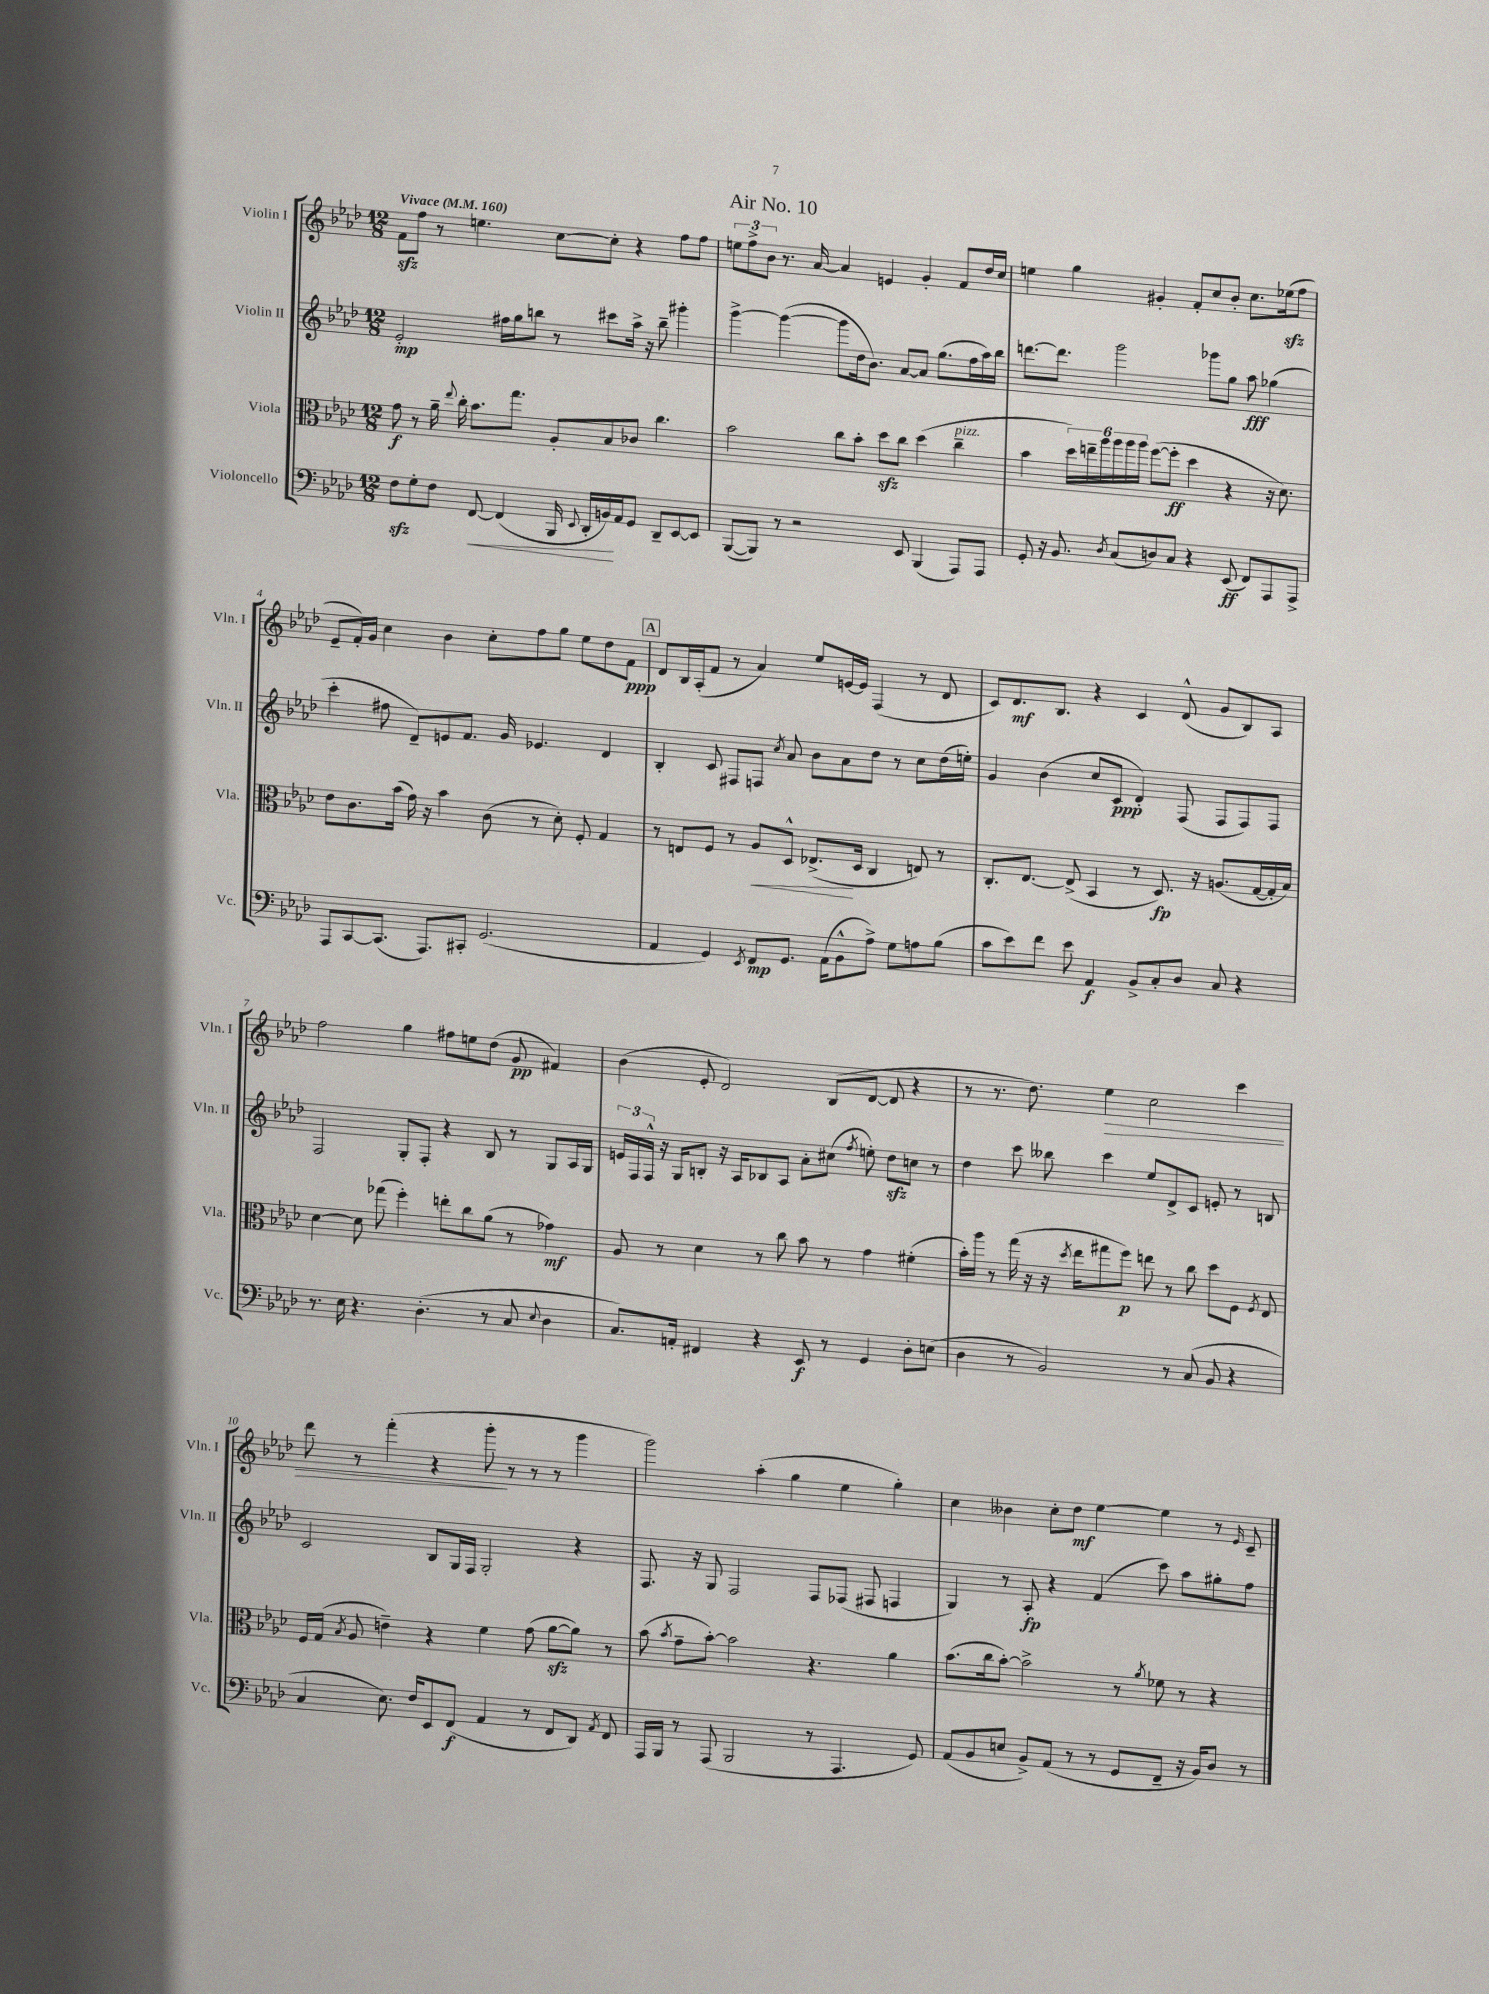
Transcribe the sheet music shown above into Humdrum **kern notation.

**kern	**kern	**kern	**kern
*staff4	*staff3	*staff2	*staff1
*clefF4	*clefC3	*clefG2	*clefG2
*k[b-e-a-d-]	*k[b-e-a-d-]	*k[b-e-a-d-]	*k[b-e-a-d-]
*M12/8	*M12/8	*M12/8	*M12/8
*MM160	*MM160	*MM160	*MM160
8F	8g	2e-'	8f
8G'	8r	.	8ff
8F	16a-~	.	8r
.	8qqee-	.	.
.	16cc'	.	.
[8FF	8.b-	.	4.ee
(4FF]	.	16ff#	.
.	8.gg	16gg	.
.	.	8bb	.
16BBB-	8A-'	8r	[8cc
8qqEE-	.	.	.
16DD-'	.	.	.
16BB)	8B-	8ccc#	8cc']
16AA-	.	.	.
8GG	8c-	16aa-^	4r
.	.	16r	.
8DD-~	4.cc	8bb~	.
[8EE-	.	4ggg#'	8ff
8EE-]	.	.	8ff
=	=	=	=
([8BBB-	2b-	[4ggg^	12ee
.	.	.	12ff^
8BBB-])	.	.	.
.	.	.	12b-
8r	.	(4ggg_	8.r
2r	.	.	.
.	.	.	[16a-
.	8cc	8ggg]	4a-]
.	8b-'	16dd-	.
.	.	8.b-)	.
.	8dd-	.	4e
8EE-	8cc	[8a-	.
(4BBB-	(4dd-	8a-]	4g'
.	.	(8.gg	.
8AAA-)	4cc~	.	8f
.	.	16ff	.
8AAA-	.	16aa-)	16dd-
.	.	16bb-	16cc
=	=	=	=
8GG'	4b-	[8.ddd	4ee
16r	.	.	.
8.BB-	.	8.ddd]	.
.	24dd-)	.	4gg
.	24ee~	.	.
.	24aa-	.	.
8qD-	.	.	.
(8C	24aa-	2ggg	.
.	24aa-	.	.
.	24aa-	.	.
8D)	([8ff	.	4g#'
8C	8ff']	.	.
4r	4dd-	.	8f'
.	.	8ggg-	8cc
(8EE-	4r	8gg	8b-'
8FF)	.	8aa-	8.cc
8AAA-	16r	(4gg-	.
.	8.d-)	.	(16ee-
8AAA-^	.	.	8ff
=	=	=	=
8AAA-	8e-	4ccc'	8e-~
[8CC	8.c	.	16f')
.	.	.	16g
(8.CC]	.	8ff#	4cc
.	(16b-	.	.
.	16g)	8d-~)	.
8.AAA-)	16r	.	.
.	4b-	8e	4b-
8CC#'	.	8.f	.
(2.GG	(8c	.	8cc'
.	.	16g	.
.	8r	4.e-	8ff
.	8d-')	.	8gg
.	8F'	.	8ee-
.	4G	4d-	8dd-
.	.	.	8f
=	=	=	=
4AA-	8r	4B-'	8d-
.	8E	.	16B-
.	.	.	(16A-'
4GG)	8F	8c	8f
.	8r	8F#	8r
8qEE-	.	.	.
8FF	8A-	8F	4a-)
.	.	8qcc	.
8.GG	8D-^^	8a-	.
.	(8.E-^	8b-	8ee-
(16AA-	.	.	.
8BB-^^	.	8a-	[16e
.	16D-	.	16e]
8A-^)	4C	8dd-	(4F
8G	.	8r	.
8A	8E)	8cc	8r
(8B-	8r	(16dd-	8d-
.	.	16ee')	.
=	=	=	=
8c	8.C'	4g	8c)
8e-)	.	.	8.d-
.	[8.E-	.	.
8f	.	(4b-	.
.	.	.	8.B-
8e-	(8E-^]	.	.
4AA-	4BB-	8cc	4r
.	.	8c	.
8BB-^	8r	4d-')	4c
8C'	8.D-)	.	.
8D-	.	(8F	(8d-^^
.	16r	.	.
8C	(8.A	8F	8g
4r	.	8F)	8B-)
.	[16G	.	.
.	16G']	8F	8A-
.	16B-)	.	.
=	=	=	=
8.r	[4d-	2F	2ff
16E-	.	.	.
4.r	8d-]	.	.
.	(8gg-	.	.
.	4ff')	8G'	4gg
(4.D-'	.	8F'	.
.	8ee'	4r	8ff#
.	8cc	.	8ee
8r	(8a-	8B-	(8dd-
8C	8r	8r	8g
8qqE-	.	.	.
4D-	4g-)	8G	4f#)
.	.	16A-	.
.	.	16G	.
=	=	=	=
8.C)	8A-	24e	(4b-
.	.	24F	.
.	.	24F^^	.
.	8r	16r	.
16AA'	.	16G	.
4FF#	4d-	8B'	8e-'
.	.	16r	2d-)
.	.	16A-	.
4r	8r	8B-	.
.	8cc	8A-	.
8EE-	8b-	8a-'	.
8r	8r	(8cc#	(8B-
.	.	8qff	.
4GG	4g	8ee')	[8d-
.	.	8dd-	8d-]
8D-'	(4f#'	8cc	4r
(8E	.	8r	.
=	=	=	=
4D-	16b-')	4dd-	8r
.	16aa-	.	.
.	8r	.	8.r
8r	(16gg	8ccc	.
.	16r	.	8.dd-)
2BB-)	16r	8bb--	.
.	8qdd-	.	.
.	16ee-	.	.
.	8gg#	4ccc	4ee-
.	8ff)	.	.
.	8ee	8ee-	2cc
8r	8r	8d-^	.
(8C	8cc	8c	.
8BB-	8dd-	8e'	.
4r	8F	8r	4ccc
.	8qF	.	.
.	8E-	8B	.
=	=	=	=
4C	16F	2c	8ddd-
.	(16G	.	.
.	8qB-	.	.
.	8A-	.	8r
8.E-)	4e~)	.	(4fff'
16F	.	.	.
8EE-	4r	8B-	4r
(8FF	.	16G	.
.	.	16F	.
4AA-	4f	2G'	8ggg'
.	.	.	8r
8r	(8g	.	8r
8FF	[8a-	.	8r
8DD-)	8a-])	4r	4ggg
8qAA-	.	.	.
8FF	8r	.	.
=	=	=	=
16AAA-	(8b-	8.F	2ggg)
16BBB-	.	.	.
.	8qb-	.	.
8r	8g~	.	.
.	.	16r	.
(8AAA-	[8b-')	8G	.
2BBB-	2b-]	2F	.
.	.	.	(4aa-'
.	.	.	4gg
8r	4.r	8F	.
4.AAA-	.	(8F-	4ee-
.	.	8F#	.
.	4a-	4F	4gg')
8GG)	.	.	.
=	=	=	=
(8AA-	(8.b-	4G)	4cc
8BB-	.	.	.
.	16cc	.	.
8E	[8b-')	8r	4b--
8BB-^)	2b-^]	8A-'	.
(8AA-	.	4r	8cc'
8r	.	.	8dd-
8r	.	(4f	[4ee-
8GG	8r	.	.
.	8qa-	.	.
8FF~	8f-	8ccc)	4ee-]
16r	8r	8aa-	.
16BB-)	.	.	.
8D-	4r	8gg#'	8r
.	.	.	16qqe-
8r	.	8ff	8c~
==	==	==	==
*-	*-	*-	*-
